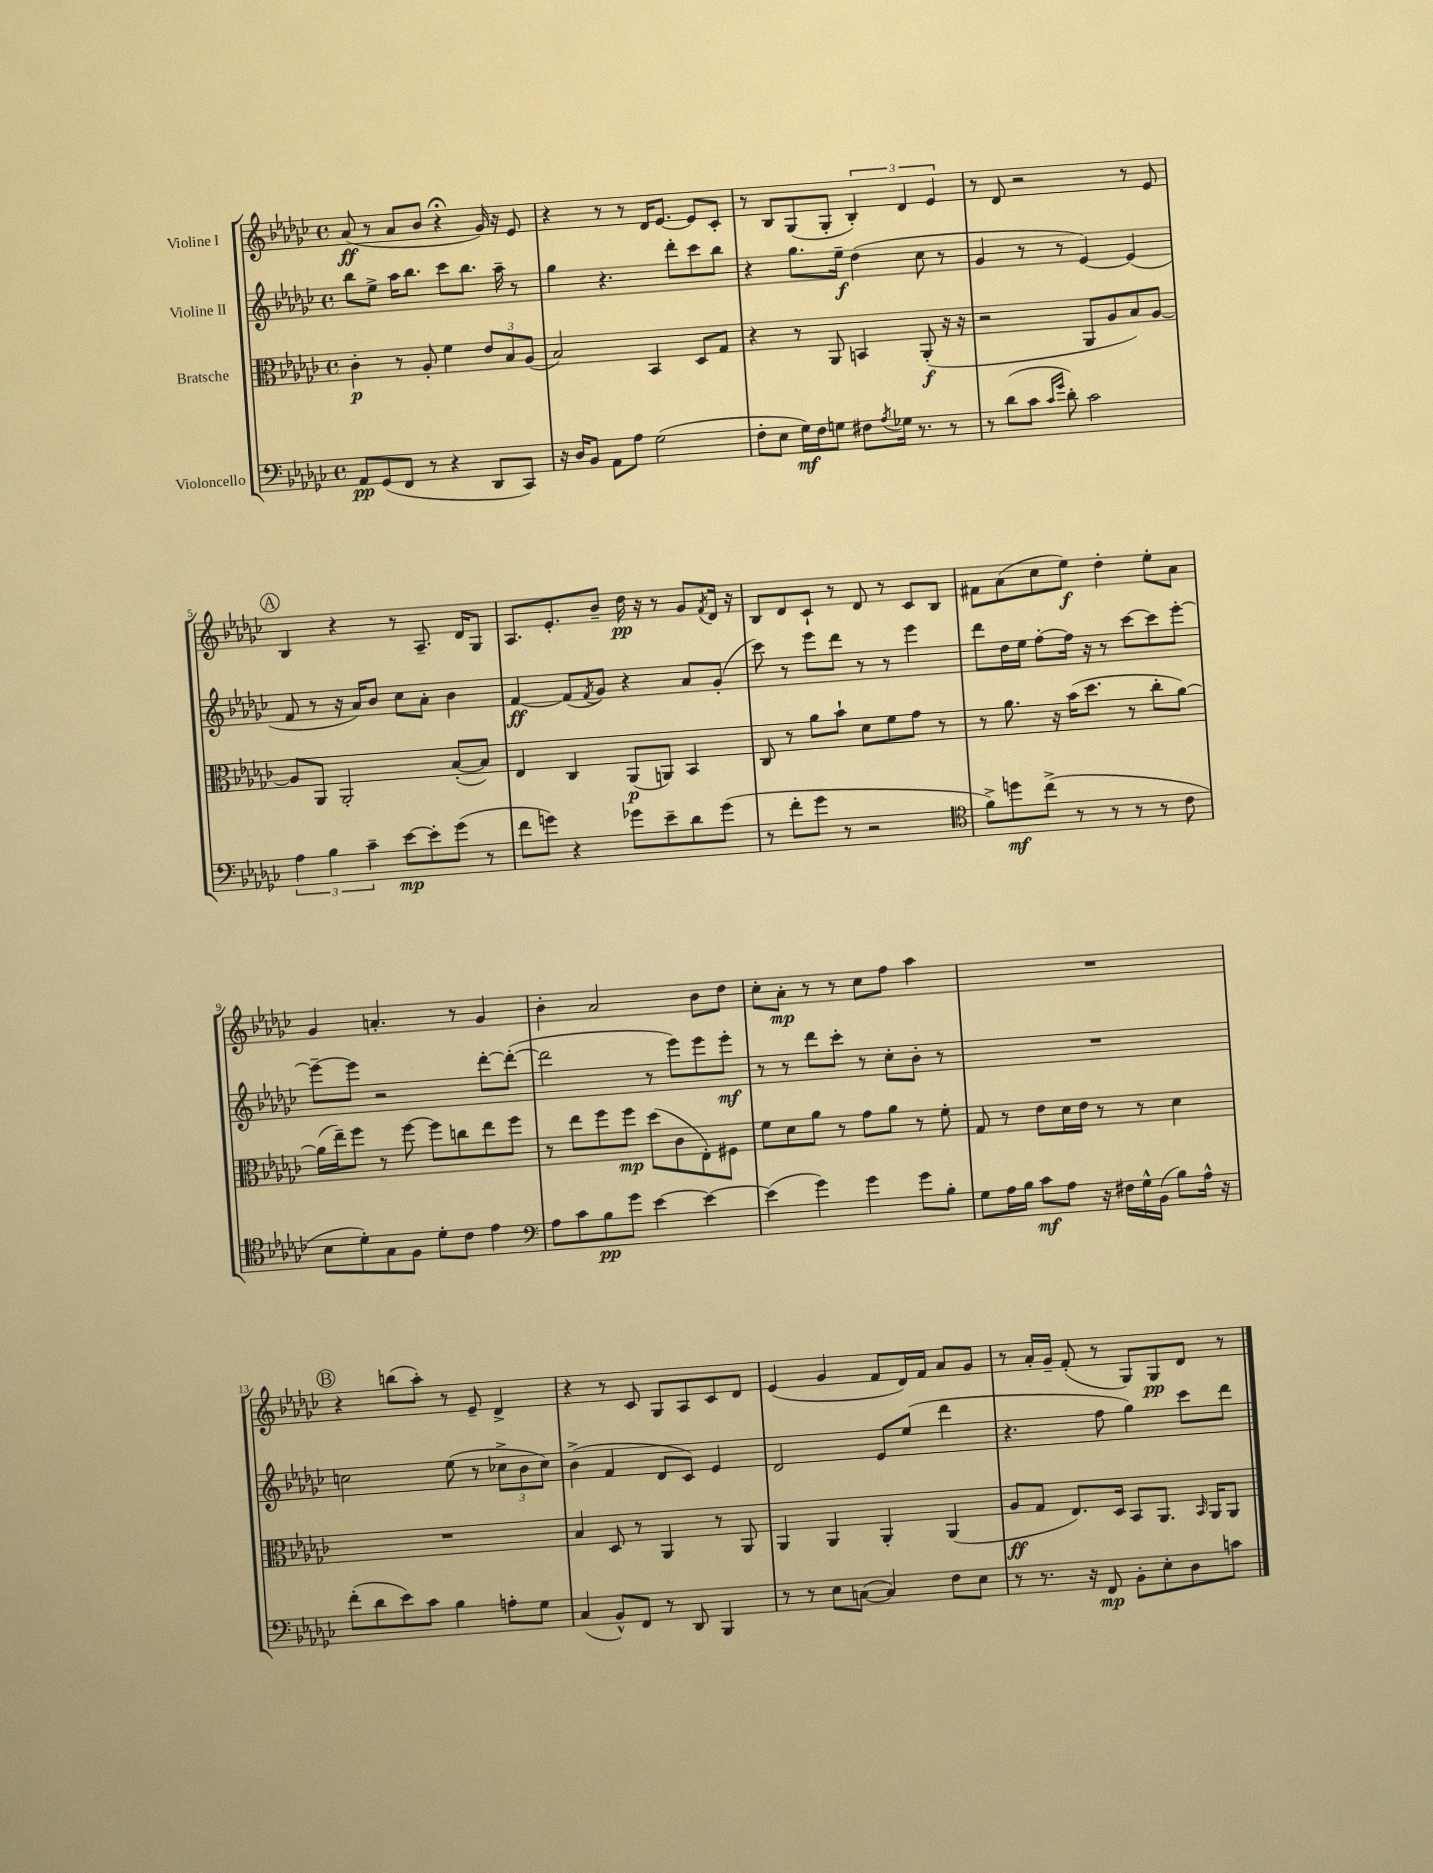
<<
\new StaffGroup <<
\new Staff = "s0" \with { instrumentName = "Violine I" } {
    \clef treble \key ges \major \defaultTimeSignature \time 4/4
    aes'8\ff( r8 aes'8 bes'8 r4\fermata ges'16) r16 ees'8 |
    r4 r8 r8 des'16 ees'8.~ ees'8 ces'8-. |
    r8 bes8 ges8( ges8-. \tuplet 3/2 { bes4-.) des'4 ees'4 } |
    r8 des'8 r2 r8 ees'8 |
    \mark \markup { \circle "A" } bes4 r4 r8 aes8.-- des'16 ges8 |
    aes8. ees'8.-. bes'8-- des''16\pp r16 r8 ges'8 \acciaccatura { f'8 } des'16 r16 |
    bes8 des'8 ces'8-! r8 des'8 r8 ces'8 bes8 |
    fis'8 aes'8( ces''8 ees''8\f) des''4-. ees''8-. aes'8 |
    ges'4 a'4.-. r8 ges'4 |
    bes'4-. aes'2 bes'8 des''8 |
    ces''8-. aes'8-.\mp r8 r8 ces''8 f''8 aes''4 |
    R1 |
    \mark \markup { \circle "B" } r4 b''8( aes''8-.) r8 ees'8-- des'4-> |
    r4 r8 ces'8 ges8 aes8 ces'8 des'8 |
    ees'4( ges'4 f'8 des'16) f'16 aes'8 ges'8 |
    r8 aes'16-. ges'16-- f'8-.( r8 ges8) ges8\pp des'8 r8 \bar "|." |
}
\new Staff = "s1" \with { instrumentName = "Violine II" } {
    \clef treble \key ges \major \defaultTimeSignature \time 4/4
    bes''8 ees''8-> aes''16 bes''8. ces'''8 bes''8. aes''16-- r8 |
    ges''4 r4. des'''8-. ces'''8 bes''8 |
    r4 ges''8. ees''16--\f des''4( ces''8 r8 |
    ges'4 r8 r8 ees'4~) ees'4( |
    \mark \markup { \circle "A" } f'8 r8 r16 aes'16) bes'8 ces''8 aes'8-. bes'4 |
    f'4~\ff f'8( \acciaccatura { f'8 } ges'8) r4 aes'8 ges'8-.( |
    ces'''8) r8 ees'''8 des'''8 r8 r8 ees'''4 |
    des'''8 des''16 ees''16 f''8~-. f''16 r16 r8 ces'''8~ ces'''8 ees'''8~-. |
    ees'''8~-- ees'''8 r2 des'''8~-. des'''8~-.( |
    des'''2 r8 ees'''8) ees'''8 ees'''8-.\mf |
    r8 r8 des'''8 ces'''8-. r8 ces''8-. bes'8-. r8 |
    R1 |
    \mark \markup { \circle "B" } c''2 ees''8( r8 \tuplet 3/2 { ces''8-> bes'8 ces''8) } |
    bes'4->( f'4 des'8 ces'8) ees'4 |
    des'2 ees'8 ees''8( des'''4 |
    r4. f''8 ges''4) ces'''8 des'''8 \bar "|." |
}
\new Staff = "s2" \with { instrumentName = "Bratsche" } {
    \clef alto \key ges \major \defaultTimeSignature \time 4/4
    ces'4-.\p r8 aes8-. f'4 \tuplet 3/2 { ees'8 bes8 aes8( } |
    bes2) bes,4 des8 ges8 |
    r4 r8 aes,8 b,4 aes,8-.\f( r16 r16 |
    r2 aes,8 aes8 bes8) aes8~ |
    \mark \markup { \circle "A" } aes8 aes,8 aes,2-. bes8~-.( bes8) |
    ees4 ces4 aes,8\p( a,8) bes,4 |
    ces8 r8 aes'8 bes'8-! des'8 f'8 ges'8 r8 |
    r8 aes'8. r16 bes'16( des''8. r8 ces''8-. aes'8~) |
    aes'16( ees''16--) f''8 r8 f''8~ f''8 c''8 ees''8 f''8 |
    r8 ees''8 f''8 f''8\mp des''8( ces'8 ees8-.) fis8 |
    f'8 des'8 aes'8 r8 ges'8 aes'8 r8 f'8-. |
    ges8 r8 ees'8 des'16 ees'16 r8 r8 des'4 |
    \mark \markup { \circle "B" } R1 |
    bes4 des8 r8 aes,4 r8 aes,8 |
    aes,4 aes,4 aes,4-. aes,4( |
    aes8\ff ges8 ees8.) des16 bes,8 aes,8. \grace { bes,16 } aes,16 aes,8 \bar "|." |
}
\new Staff = "s3" \with { instrumentName = "Violoncello" } {
    \clef bass \key ges \major \defaultTimeSignature \time 4/4
    aes,8\pp ges,8( f,8 r8 r4 des,8 ces,8) |
    r16 des16 bes,8 aes,8 aes8 ges2( |
    f8-. ees8 ges16\mf) f16 g8 fis8 \acciaccatura { aes8 } ges16 r8. r8 |
    r8 des'8( ces'8 \grace { ces'16 ges'16 } des'8-.) ces'2 |
    \mark \markup { \circle "A" } \tuplet 3/2 { aes4 bes4 ces'4-- } ees'8~\mp ees'8-. ges'8( r8 |
    f'8 g'8) r4 ges'8 ees'8-- des'8 ges'8( |
    r8 f'8-. ges'8 r8 r2 |
    \clef tenor f'8->) d''8\mf ces''8->( r8 r8 r8 r8 ces'8 |
    bes8 des'8-.) ges8 f8 des'8-. ces'8 ees'4 |
    \clef bass aes8 ces'8 bes8\pp ges'8 ees'4~ ees'4~ |
    ees'4( ges'4) ges'4 ges'8 bes8-. |
    ges8 aes16 bes16 ces'8\mf aes8 r16 fis16 ges16-^ bes,16( bes8) aes16-^ r16 |
    \mark \markup { \circle "B" } f'8-.( des'8 ees'8) ces'8 bes4 a8-. ges8 |
    ces4( bes,8-^) f,8 r8 des,8 bes,,4 |
    r8 r8 ees8 c8~( c4) f8 ees8 |
    r8 r8. r16 f,8\mp bes,8-. ees8-. des8 c'8 \bar "|." |
}
>>
>>
